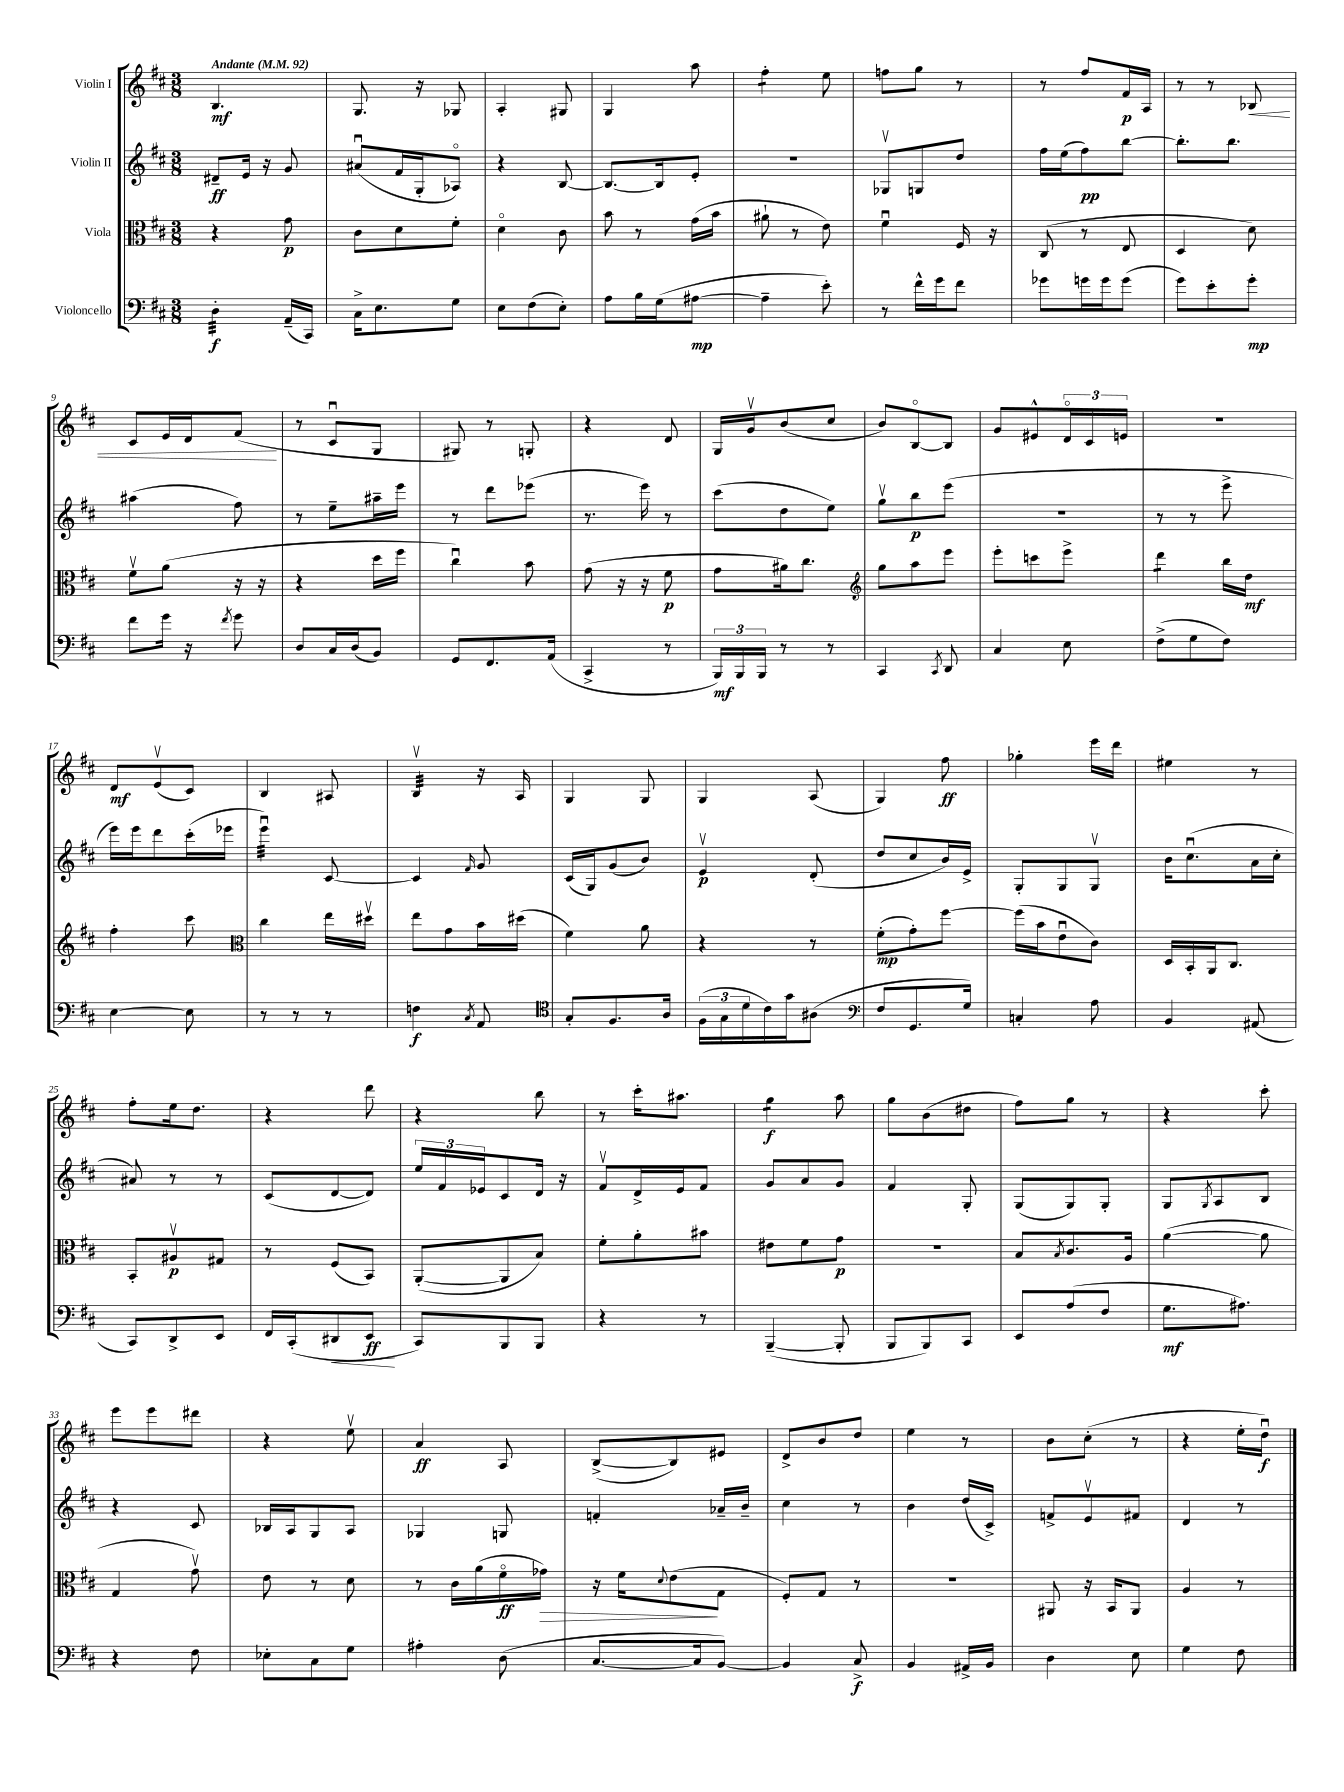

**kern	**kern	**kern	**kern
*staff4	*staff3	*staff2	*staff1
*clefF4	*clefC3	*clefG2	*clefG2
*k[f#c#]	*k[f#c#]	*k[f#c#]	*k[f#c#]
*M3/8	*M3/8	*M3/8	*M3/8
*MM92	*MM92	*MM92	*MM92
4D'\	4r	8d#~/L	4.B/
.	.	16e/Jk	.
.	.	16r	.
(16AA~/LL	8g\	8g/	.
16CC#/JJ)	.	.	.
=	=	=	=
16C#^\LK	8c#\L	(8a#u/L	8.G/
8.E\	.	.	.
.	8d\	16f#/L	.
.	.	16G'/J	16r
8G\J	8f#'\J	8A-o/J)	8G-/
=	=	=	=
8E\L	4do\	4r	4A'/
(8F#\	.	.	.
8E'\J)	8c#\	[8B/	8G#/
=	=	=	=
8A\L	8b\	8.B/_L	4G/
16B\L	8r	.	.
(16G\J	.	16B/]k	.
[8A#\J	(16g\LL	8e'/J	8aa\
.	16b\JJ	.	.
=	=	=	=
4A#~\]	8a#`\	4.r	4ff#'\
.	8r	.	.
8e'\)	8e\)	.	8ee\
=	=	=	=
8r	4f#u\	8G-v/L	8ff\L
16f#^^\LL	.	8G/	8gg\J
16g\J	.	.	.
8f#\J	16F#/	8dd/J	8r
.	16r	.	.
=	=	=	=
8g-\L	(8C#/	16ff#\LL	8r
.	.	(16ee\J	.
16g\L	8r	8ff#\)	8ff#/L
16g\J	.	.	.
(8g\J	8E/	[8bb\J	16f#/L
.	.	.	16A/JJ
=	=	=	=
8g\L)	4D/	8.bb'\]L	8r
8e'\	.	.	8r
.	.	8.bb\J	.
8g'\J	8d\)	.	8B-/
=	=	=	=
8f#\L	8f#v\L	(4aa#\	8c#/L
16g\Jk	(8a\J	.	16e/L
16r	.	.	16d/J
8qf#/	.	.	.
8g\	16r	8ff#\)	(8f#/J
.	16r	.	.
=	=	=	=
8D/L	4r	8r	8r
16C#/L	.	8ee~\L	8c#u/L
(16D/J	.	.	.
8BB/J)	16dd\LL	16aa#~\L	8G/J
.	16ff#\JJ	16eee\JJ	.
=	=	=	=
8GG/L	4cc#u\)	8r	8G#/)
8.FF#/	.	8ddd\L	8r
.	8b\	(8eee-\J	8G'/
(16AA/Jk	.	.	.
=	=	=	=
4CC#^/	(8g\	8.r	4r
.	16r	.	.
.	16r	16eee\)	.
8r	8f#\	8r	8d/
=	=	=	=
24BBB/LL)	8g\L	(8ccc#\L	16G/LL
24BBB/	.	.	.
.	.	.	16gv/J
24BBB/JJ	.	.	.
8r	16a#\k)	8dd\	(8b/
.	8.cc#\J	.	.
8r	.	8ee\J)	8cc#/J
=	=	=	=
*	*clefG2	*	*
4CC#/	8gg\L	8ggv\L	8b/L)
.	8aa\	8bb\	[8Bo/
8qCC#/	.	.	.
8DD/	8eee\J	(8eee\J	8B/]J
=	=	=	=
4C#/	8eee'\L	4.r	8g/L
.	8ccc\	.	8e#^^/
8E\	8eee^\J	.	24do/L
.	.	.	24c#/
.	.	.	24e/JJ
=	=	=	=
(8F#^\L	4ddd\	8r	4.r
8G\	.	8r	.
8F#\J)	16bb\LL	8eee^\	.
.	16dd\JJ	.	.
=	=	=	=
[4E\	4ff#'\	16eee\LL)	8d/L
.	.	16eee\J	.
.	.	8ddd\	(8ev/
8E\]	8ccc#\	(16ccc#'\L	8c#/J)
.	.	16eee-\JJ	.
=	=	=	=
*	*clefC3	*	*
8r	4cc#\	4eeeu\)	4B/
8r	.	.	.
8r	16ee\LL	[8c#/	8A#/
.	16dd#v\JJ	.	.
=	=	=	=
4F\	8ee\L	4c#/]	4Bv/
.	8g\	.	.
8qC#/	.	16qqf#/	.
8AA/	16b\L	8g/	16r
.	(16dd#\JJ	.	16A/
=	=	=	=
*clefC4	*	*	*
8G'/L	4f#\)	(16c#/LL	4G/
.	.	16G/J)	.
8.F#/	.	(8g/	.
.	8a\	8b/J)	8G/
16A/Jk	.	.	.
=	=	=	=
(24F#\LL	4r	4ev/	4G/
24G\	.	.	.
24d\	.	.	.
16c#\)	.	.	.
16g\J	.	.	.
(8A#\J	8r	(8d'/	(8A/
=	=	=	=
*clefF4	*	*	*
8F#/L	(8f#'\L	8dd/L	4G/)
8.GG/	8g'\)	8cc#/	.
.	[8ff#\J	16b/L)	8ff#\
16G/Jk)	.	16e^/JJ	.
=	=	=	=
4C'/	(16ff#\]LL	8G'/L	4gg-'\
.	16b\J	.	.
.	8eu\	8G/	.
8A\	8c#\J)	8Gv/J	16eee\LL
.	.	.	16ddd\JJ
=	=	=	=
4BB/	16D/LL	16b\LK	4ee#\
.	16BB'/	(8.cc#u\	.
.	16AA/J	.	.
.	8.C#/J	.	.
(8AA#/	.	16a\L	8r
.	.	16cc#'\JJ	.
=	=	=	=
8CC#/L)	8BB'/L	8a#/)	8ff#'\L
8DD^/	8A#v/	8r	16ee\k
.	.	.	8.dd\J
8EE/J	8G#/J	8r	.
=	=	=	=
16FF#/LL	8r	(8c#/L	4r
(16CC#'/J	.	.	.
8DD#/	(8F#/L	[8d/	.
8EE/J	8BB/J)	8d/]J)	8ddd\
=	=	=	=
8CC#/L)	([8AA'/L	24ee/LL	4r
.	.	24f#/	.
.	.	24e-/J	.
8BBB/	8AA/]	8c#/	.
8BBB/J	8B/J)	16d/Jk	8bb\
.	.	16r	.
=	=	=	=
4r	8f#'\L	8f#v/L	8r
.	8a'\	16d^/L	16ccc#'\LK
.	.	16e/J	8.aa#\J
8r	8b#\J	8f#/J	.
=	=	=	=
([4BBB~/	8e#\L	8g/L	4gg\
.	8f#\	8a/	.
8BBB'/]	8g\J	8g/J	8aa\
=	=	=	=
8BBB/L	4.r	4f#/	8gg\L
8BBB/)	.	.	(8b\
8CC#/J	.	8G'/	8dd#\J
=	=	=	=
8EE/L	8B/L	(8G/L	8ff#\L)
.	8qB/	.	.
(8A/	8.c#/	8G/)	8gg\J
8F#/J	.	8G'/J	8r
.	16A/Jk	.	.
=	=	=	=
8.G\L	([4a\	8G/L	4r
.	.	8qG/	.
.	.	8A/	.
8.A#\J)	.	.	.
.	8a\]	8B/J	8ccc#'\
=	=	=	=
4r	4G/	4r	8eee\L
.	.	.	8eee\
8F#\	8gv\)	8c#/	8ddd#\J
=	=	=	=
8E-'\L	8e\	16B-/LL	4r
.	.	16A/J	.
8C#\	8r	8G/	.
8G\J	8d\	8A/J	8eev\
=	=	=	=
4A#'\	8r	4G-/	4a/
.	16c#\LL	.	.
.	(16a\	.	.
(8D\	16f#o\	8G/	8A/
.	16g-\JJ)	.	.
=	=	=	=
[8.C#/L	16r	4f'/	([8B^/L
.	16f#\LK	.	.
.	8qqd/	.	.
.	(8e\	.	8B/])
16C#/]k	.	.	.
[8BB/J)	8G\J	16a-~/LL	8e#/J
.	.	16b~/JJ	.
=	=	=	=
4BB/]	8F#'/L)	4cc#\	8d^/L
.	8G/J	.	8b/
8C#^/	8r	8r	8dd/J
=	=	=	=
4BB/	4.r	4b\	4ee\
16AA#^/LL	.	(16dd/LL	8r
16BB/JJ	.	16c#^/JJ)	.
=	=	=	=
4D\	8AA#/	8f^/L	8b\L
.	16r	8ev/	(8cc#'\J
.	16BB/LK	.	.
8E\	8AA#/J	8f#/J	8r
=	=	=	=
4G\	4A/	4d/	4r
8F#\	8r	8r	16ee'\LL
.	.	.	16ddu\JJ)
==	==	==	==
*-	*-	*-	*-
